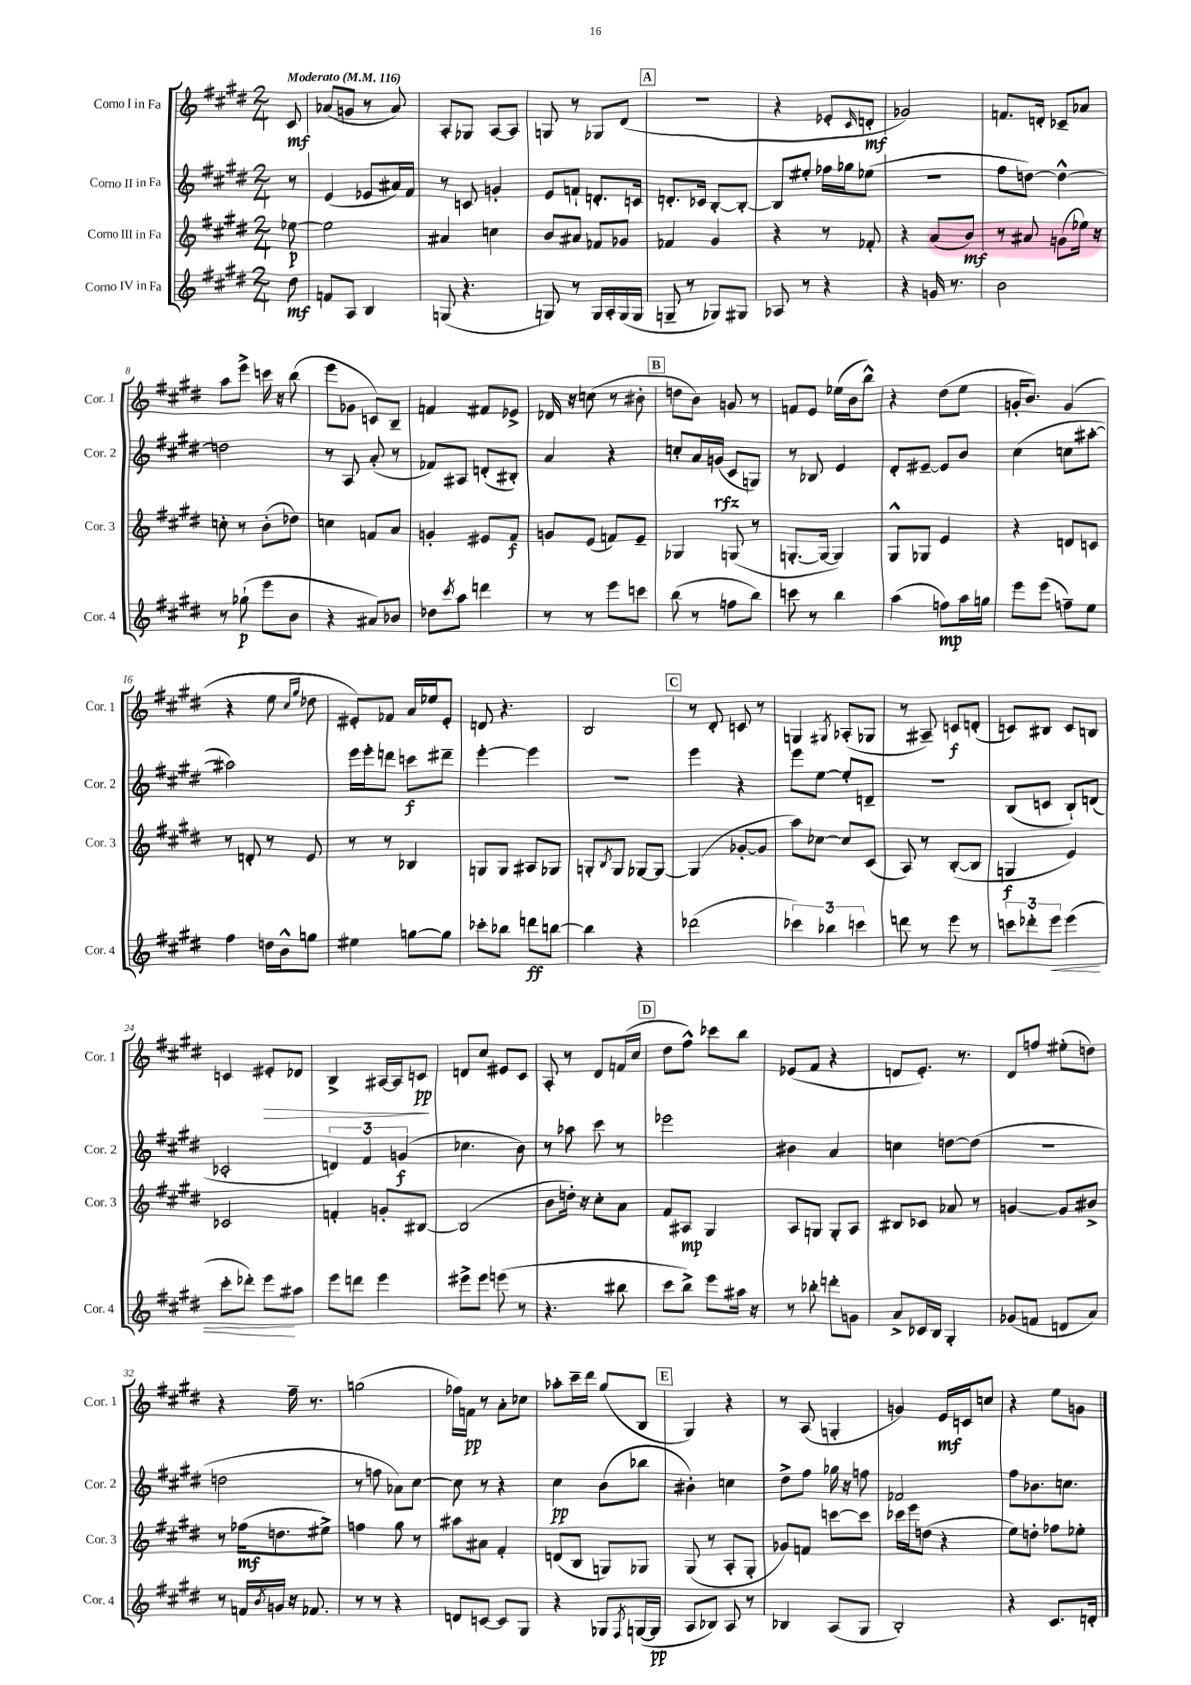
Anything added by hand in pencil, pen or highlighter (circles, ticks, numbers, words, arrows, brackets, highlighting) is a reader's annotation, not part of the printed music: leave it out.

**kern	**kern	**kern	**kern
*staff4	*staff3	*staff2	*staff1
*clefG2	*clefG2	*clefG2	*clefG2
*k[f#c#g#d#]	*k[f#c#g#d#]	*k[f#c#g#d#]	*k[f#c#g#d#]
*M2/4	*M2/4	*M2/4	*M2/4
*MM116	*MM116	*MM116	*MM116
8dd#	[8ee-	8r	8c#
=	=	=	=
8f	2ee-]	(4e	(8a-
8A	.	.	8g
4B	.	8e-	8r
.	.	16a#)	8a-)
.	.	16f#	.
=	=	=	=
(8G	4a#	8r	8A'
4.r	.	8c	8G-
.	4cc	4g'	[8A
.	.	.	8A]
=	=	=	=
8G)	8b	8e	8G
8r	8a#	8f`	8r
16G	8f-	8.d'	8G-
16A'	.	.	.
(16G	8g-	.	(8d#
16G	.	16c	.
=	=	=	=
8G~	4f-	8.d'	2r
8r	.	.	.
.	.	16c-	.
8G-)	4g#	[8B'	.
8G#	.	8B'_	.
=	=	=	=
8A-	4r	8B]	4r
8r	.	8ee#'	.
4r	8r	16ff-	8e-'
.	.	16gg-	.
.	.	.	16qqc#
.	8f-'	(8ee-	8d'
=	=	=	=
4r	4r	2r	2g-)
16g	(8a	.	.
8.r	.	.	.
.	8b)	.	.
=	=	=	=
2b	8r	8ff#	8.f
.	8a#	[8dd)	.
.	.	.	16d'
.	(8g	4dd^^_	8c-~
.	16ee-)	.	8a-
.	16r	.	.
=	=	=	=
8r	8cc'	2dd]	8aa
(8gg-`	8r	.	8eee^
8eee	(8b'	.	16ccc
.	.	.	16r
8b	8dd-)	.	(8bb
=	=	=	=
4r	4cc	8r	8eee
.	.	8A	8g-
8a#)	8f	(8a'	8c)
8b-	8a	8r	8B~
=	=	=	=
8dd-	4g'	8f-)	4f
8qccc#	.	.	.
8aa	.	8A#	.
4ddd	8e#	(8d'	8f#
.	8f#	8B#')	8e-^
=	=	=	=
8r	8g	4a	16d-
.	.	.	16r
8r	(8e	.	(8cc
8eee	8f)	4r	8r
8ccc	8e~	.	8b#'
=	=	=	=
(8bb	4G-	8cc'	8dd
8r	.	16a	8b)
.	.	(16g	.
8ff	(8G	8c#	8g
8bb)	8r	8G)	8r
=	=	=	=
8ccc	[8.G'	8r	8f
8r	.	8B-	8e
.	16G_	.	.
4bb	4G])	4e	(16ee-
.	.	.	16b
.	.	.	8bb^^)
=	=	=	=
(4aa	8G#^^	8d#'	4r
.	8G-	[8e#~	.
8ff)	4e	8e#]	(8dd#
16aa	.	8b	8ee
16gg	.	.	.
=	=	=	=
8eee	4r	(4cc#	16g'
.	.	.	8.b)
(8eee	.	.	.
8ff~)	8d	8cc	(4g
8ee	8c	[8aa#'	.
=	=	=	=
4ff#	8r	2aa#])	4r
.	8d'	.	.
16dd	8r	.	8ee
16b^^	.	.	.
.	.	.	16qqcc#
.	.	.	16qqgg#
8gg	8e	.	8dd-
=	=	=	=
4ee#	8r	16eee	8e#')
.	.	16eee'	.
.	8r	8ddd	8f-
[8gg	4B-	8ccc	16a
.	.	.	16ee-
8gg]	.	8ddd#~	8e#'
=	=	=	=
8ccc-'	8G	[4eee'	8d
8bb-	8G	.	4.r
8ddd	8A#	4eee]	.
[8bb	8G-	.	.
=	=	=	=
4bb]	8G'	2r	2B
.	8qB	.	.
.	8G	.	.
4r	[8G-	.	.
.	8G-_	.	.
=	=	=	=
(2ddd-	(4G-]	4eee	8r
.	.	.	8d#'
.	[8g-'	4r	8c
.	8g-]	.	8r
=	=	=	=
6ccc-)	8aa)	8eee	4G
.	[8cc-	[8ee	.
6bb-	.	.	.
.	.	.	8qG#
.	8cc-]	8ee']	(8A-'
6ccc	.	.	.
.	(8c#	8d~	8G-
=	=	=	=
8ddd	8A)	2r	8r
8r	8r	.	8A#~)
8eee	([8B'	.	8c
8r	8B]	.	(8d'
=	=	=	=
12ccc	4G	(8B	8c)
12ddd-'	.	.	.
.	.	8c	8B#
12eee	.	.	.
(4eee	4e)	8B`)	8c
.	.	(8d	8B
=	=	=	=
8ccc#'	2c-	2c-'	4c
8ddd-')	.	.	.
8eee	.	.	8e#'
8aa#	.	.	8d-
=	=	=	=
8eee	4f'	6d)	4B^
8ddd	.	.	.
.	.	6f#	.
4eee	8g'	.	[16A#
.	.	.	16A#]
.	.	(6g	.
.	[8B#	.	8c
=	=	=	=
8eee#^	(2B#]	4.cc-	8d
8eee#	.	.	8cc#
(8eee	.	.	8e#
8r	.	8b)	8c#
=	=	=	=
4.r	8b	8r	8A'
.	16dd')	8aa-	8r
.	16r	.	.
.	8cc#'	8ccc#	8d#
8bb#	8a	8r	(16f
.	.	.	16cc#
=	=	=	=
8ccc#	8f#	2eee-	8dd#
8bb^)	8A#	.	8ff#^^)
8eee	4G#	.	8ccc-
16aa#	.	.	8bb
16r	.	.	.
=	=	=	=
8r	8A	4b#	(8e-
8bb-'	8G	.	8f#
8ddd'	8G'	4a	4r
8g	8A	.	.
=	=	=	=
8a^	8B#	4cc	8d
16c-	8c-	.	8.e')
16B	.	.	.
4G#'	8a-	[8dd	.
.	.	.	8.r
.	8r	(8dd]	.
=	=	=	=
(8g-	[4g	2r	8d#
8f	.	.	8ff
8d	8g]	.	(8ee#'
8a)	8b#^	.	8dd)
=	=	=	=
8r	8r	2dd	4r
16f	(16ff-	.	.
8qb	.	.	.
16g	8.dd	.	.
16r	.	.	16ff#~
8.f-	.	.	8.r
.	8ee#^)	.	.
=	=	=	=
8r	4ff	8r	(2gg
8r	.	8ff	.
4r	8gg#	8a-)	.
.	8r	[8cc#	.
=	=	=	=
8d	8aa#	8cc#]	16ff-)
.	.	.	16f
[8c	8a#	8r	8r
8c]	4f#'	4r	8a'
8G#	.	.	8cc-
=	=	=	=
4r	(8d	4cc#	8aa-'
.	8B	.	16ccc#~
.	.	.	16ddd#
8G-	8G)	(8b	(8gg#
8qF#	.	.	.
([16G	8G-	8bb-	8B
16G]	.	.	.
=	=	=	=
8A	(8G#	4b#')	4G#)
8B-)	8r	.	.
8A	8A'	4cc	4r
8r	8G#'	.	.
=	=	=	=
4B-	8g-)	8dd#^	8r
.	8f	8ff#	(8A
(8A	[8ccc	16gg-	4G'
.	.	16r	.
8G#	8ccc]	8ff	.
=	=	=	=
2B')	16ccc-	2f-	4g)
.	16eee	.	.
.	(8dd	.	.
.	4r	.	16e
.	.	.	16c
.	.	.	8cc
=	=	=	=
4r	8ee)	8ff#	4r
.	8dd'	8.b-	.
8.c#	8ff-	.	8ee
.	.	8.cc	.
.	8ee-'	.	8g
16d'	.	.	.
==	==	==	==
*-	*-	*-	*-
